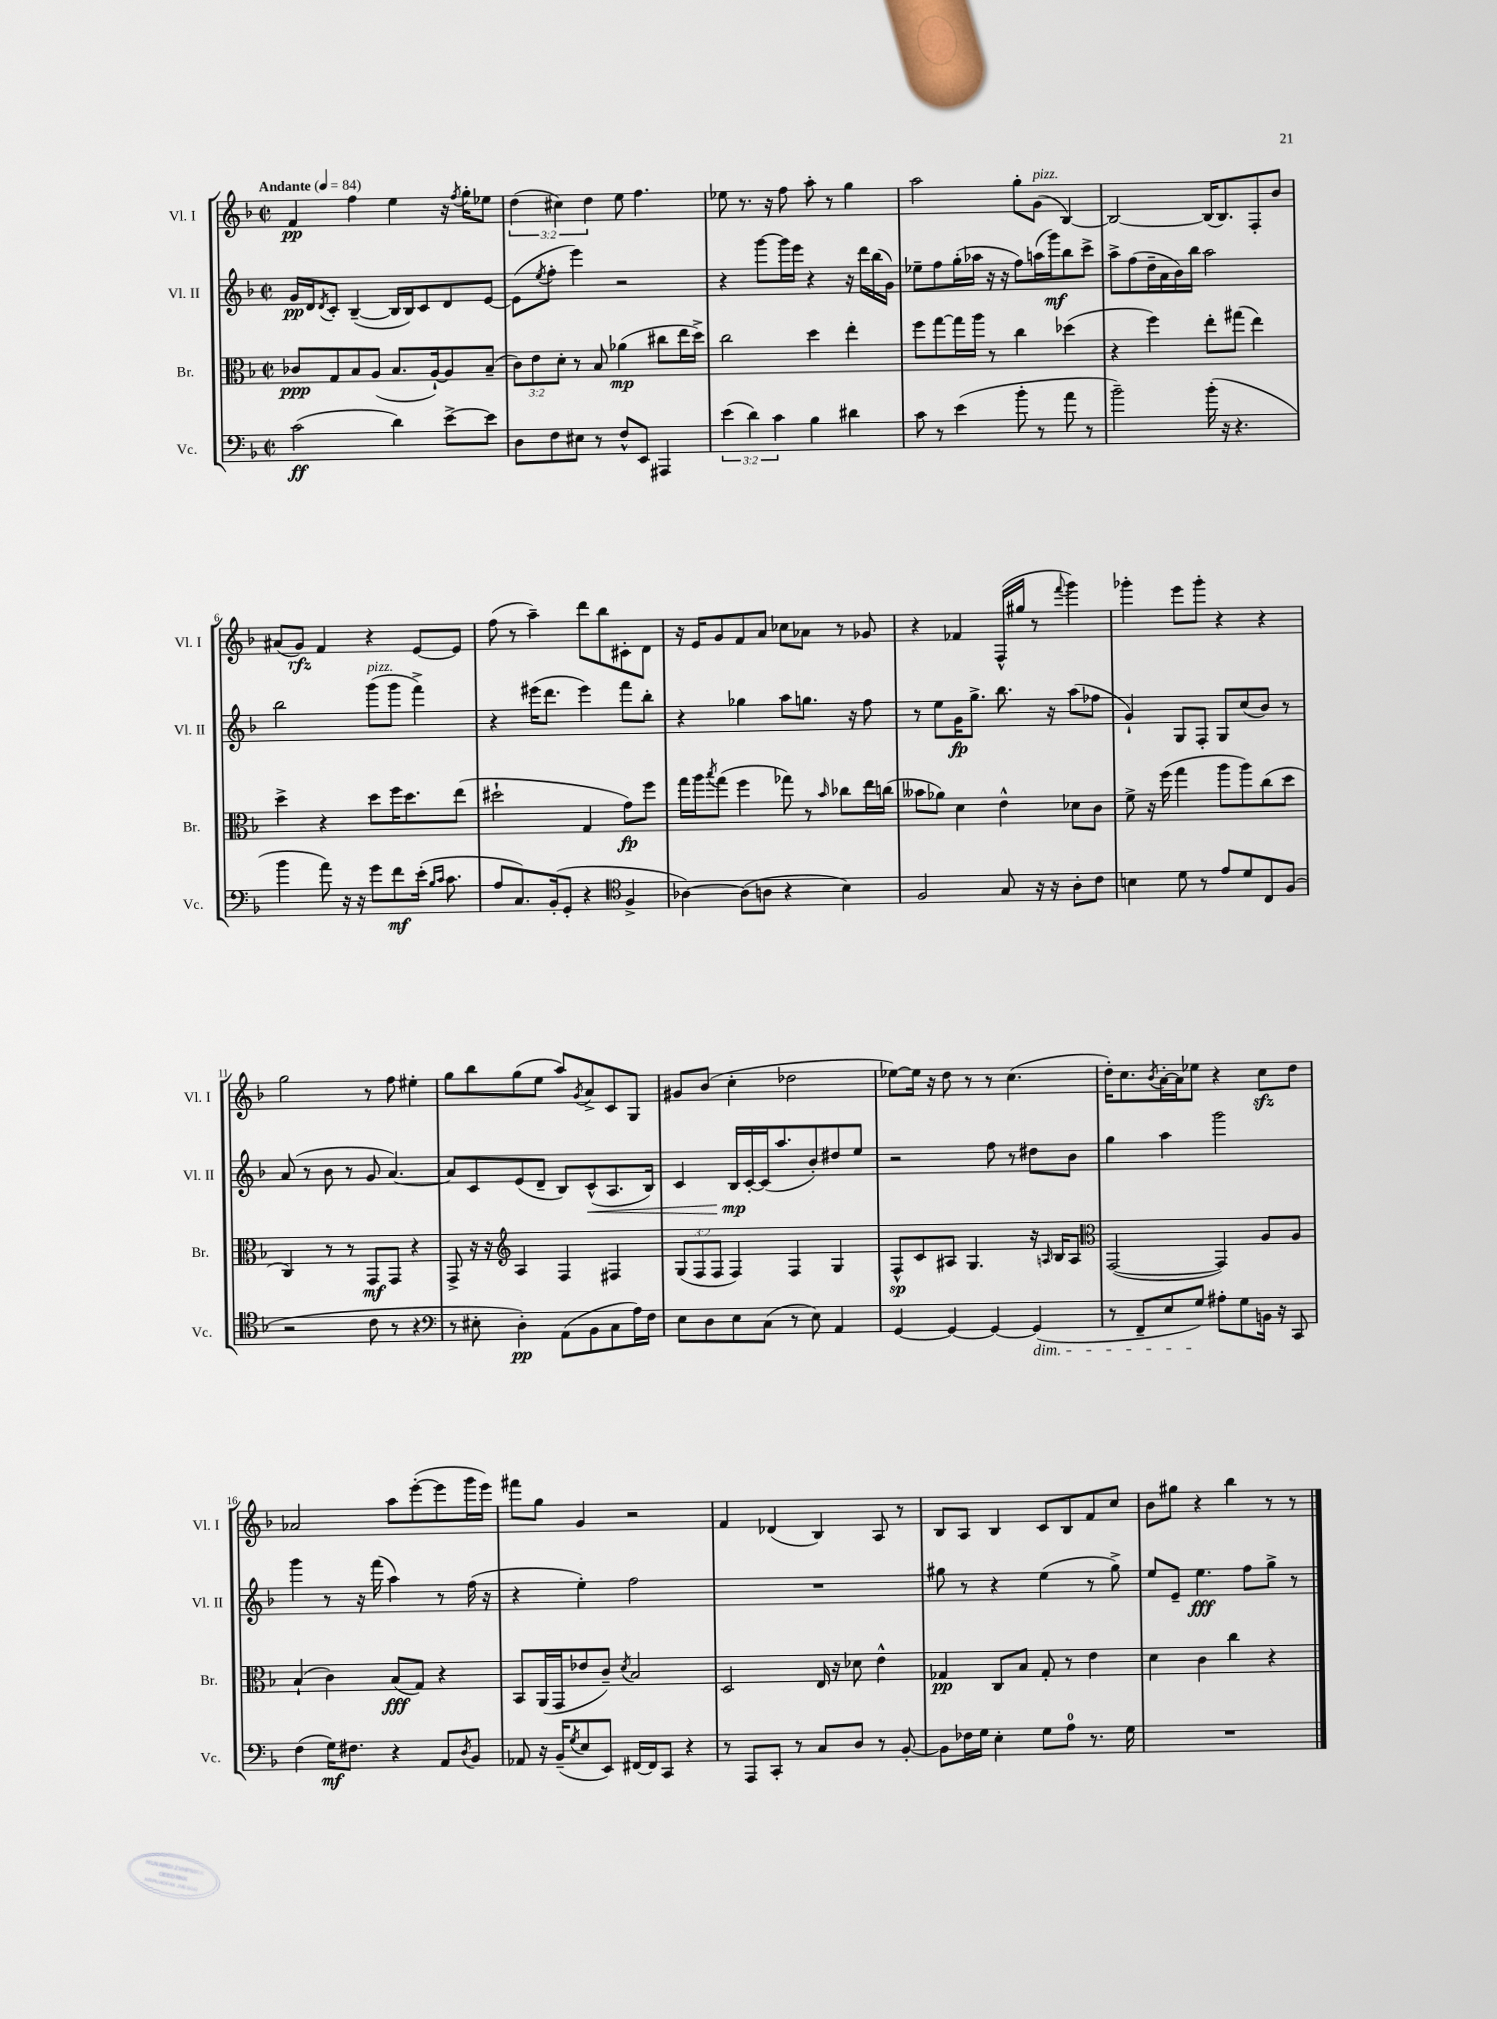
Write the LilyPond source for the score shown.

<<
\new StaffGroup <<
\new Staff = "s0" \with { instrumentName = "Vl. I" shortInstrumentName = "Vl. I" } {
    \clef treble \key f \major \defaultTimeSignature \time 2/2 \override Staff.TupletNumber.text = #tuplet-number::calc-fraction-text \tempo "Andante" 4 = 84
    f'4\pp f''4 e''4 r16 \acciaccatura { f''8 } g''16-. ees''8 |
    \tuplet 3/2 { d''4( cis''4) d''4 } e''8 f''4. |
    ees''8 r8. r16 f''8 a''8-. r8 g''4 |
    a''2 g''8-. g'8^\markup { \italic "pizz." }( bes4~) |
    bes2~ bes16( bes8.) f8-. bes'8 |
    ais'8( g'8\rfz) f'4 r4 e'8~ e'8 |
    f''8( r8 a''4--) d'''8 bes''8 cis'8-. d'8 |
    r16 e'16 g'8 f'8 a'8 ces''8 aes'8 r8 ges'8 |
    r4 fes'4 f16-^( gis''16 r8 \appoggiatura { f'''8 } g'''4) |
    ges'''4-. e'''8 ges'''8-. r4 r4 |
    g''2 r8 f''8 eis''4-. |
    g''8 bes''8 g''8( e''8 a''8) \acciaccatura { g'8 } a'8-> c'8 g8 |
    gis'8 bes'8( c''4-. des''2 |
    ees''8~) ees''16 r16 d''8 r8 r8 c''4.( |
    d''16-.) c''8. \acciaccatura { bes'8 } a'16~-. a'16 ees''8 r4 c''8\sfz d''8 |
    aes'2 a''8 e'''8~-.( e'''8 g'''16 e'''16) |
    fis'''8 g''8 g'4 r2 |
    f'4 des'4( bes4) a8 r8 |
    bes8 a8 bes4 c'8 bes8 f'8 c''8 |
    bes'8 gis''8 r4 bes''4 r8 r8 \bar "|." |
}
\new Staff = "s1" \with { instrumentName = "Vl. II" shortInstrumentName = "Vl. II" } {
    \clef treble \key f \major \defaultTimeSignature \time 2/2
    g'16\pp d'16 \acciaccatura { d'8 } c'8-. bes4~--( bes16 bes16) c'8 d'8 e'8~ |
    e'8( \acciaccatura { e''8 } f''8-. e'''4) r2 |
    r4 g'''8~ g'''16 e'''16 r4 r16 d'''16 bes''16( g'16) |
    ees''8-- f''8 g''16-.( aes''16 r16 r16 f''8) a''16( g'''16\mf) bes''8 c'''8-> |
    a''8-> f''8( d''16-- a'16 bes'16) bes''16 a''2 |
    bes''2 g'''8^\markup { \italic "pizz." }( g'''8 f'''4->) |
    r4 eis'''16( d'''8. eis'''4) f'''8 bes''8-. |
    r4 ges''4 a''8 g''8. r16 f''8 |
    r8 e''8 g'16\fp g''8.-> bes''8. r16 a''8( fes''8 |
    g'4-!) g8 f8-. g8 c''8( bes'8) r8 |
    a'8( r8 bes'8 r8 g'8 a'4.~) |
    a'8 c'8 e'8( d'8-- bes8) c'8-^\<( a8. bes16) |
    c'4 bes16\mp\! c'16~-. c'16( a''8. bes'8-.) dis''8 e''8 |
    r2 f''8 r8 dis''8 bes'8 |
    g''4 a''4 g'''2 |
    g'''4 r8 r16 f'''16( a''4) r8 f''16( r16 |
    r4 e''4-.) f''2 |
    R1 |
    gis''8 r8 r4 e''4( r8 gis''8->) |
    e''8 e'8-- e''4.\fff f''8 g''8-> r8 \bar "|." |
}
\new Staff = "s2" \with { instrumentName = "Br." shortInstrumentName = "Br." } {
    \clef alto \key f \major \defaultTimeSignature \time 2/2 \override Staff.TupletNumber.text = #tuplet-number::calc-fraction-text
    ces'8\ppp g8 bes8 a8( bes8. a16~-!) a8 bes8--( |
    \tuplet 3/2 { c'8) e'8 d'8-. } r8 bes8 aes'4\mp( cis''8 e''16 d''16->) |
    c''2 d''4 e''4-. |
    f''8 g''8~ g''16 a''16 r8 c''4 des''4( |
    r4 f''4) e''8-. gis''8( e''4) |
    d''4-> r4 d''8 f''16 d''8. e''8( |
    dis''2-! g4 g'8\fp) f''8 |
    g''16 a''16 \acciaccatura { bes''8 } g''8( f''4 ges''8) r8 \grace { bes'16 } ces''8 e''16 c''16( |
    beses'8 aes'8) d'4 e'4-^ des'8 c'8 |
    f'8-> r16 f''16( g''4 a''8 a''8) c''8( d''8 |
    c4) r8 r8 g,8\mf g,8 r4 |
    g,8-> r16 r16 \clef treble a4 f4 fis4 |
    \tuplet 3/2 { g8( f8 f8 } f4) f4 g4 |
    f8-^\sp c'8 ais8 g4. r16 \grace { a16 } bes16 a8 |
    \clef alto g,2~( g,4) a8 a8 |
    bes4-!( c'4) bes8\fff( g8) r4 |
    bes,8 a,16( g,16 ees'8 c'8--) \acciaccatura { d'8 } bes2 |
    d2 e16 r16 des'8 e'4-^ |
    ges4\pp c8 bes8 ges8-. r8 e'4 |
    d'4 c'4 c''4 r4 \bar "|." |
}
\new Staff = "s3" \with { instrumentName = "Vc." shortInstrumentName = "Vc." } {
    \clef bass \key f \major \defaultTimeSignature \time 2/2 \override Staff.TupletNumber.text = #tuplet-number::calc-fraction-text
    c'2\ff( d'4) e'8~-> e'8 |
    d8 f8 eis8 r8 f8-^ e,8 ais,,4 |
    \tuplet 3/2 { e'4( d'4) c'4 } bes4 dis'4 |
    c'8 r8 e'4( bes'8-. r8 a'8 r8 |
    bes'2--) bes'16-.( r16 r4. |
    bes'4 a'8) r16 r16 g'8 f'8\mf e'16-.( \grace { bes16 c'16 } c'8. |
    a8 c8.) bes,16-.( g,8-. r4 \clef tenor f4-> |
    aes4~) aes8( a8 r4 bes4) |
    f2 g8 r16 r16 a8-. c'8 |
    b4 d'8 r8 e'8 d'8 c8 f8( |
    r2 c'8 r8 r4 |
    \clef bass r8 eis8-. d4-.\pp) a,8( bes,8 c8 a16) f16 |
    e8 d8 e8 c8( r8 e8) a,4 |
    g,4~ g,4~ g,4~ g,4\dim( |
    r8 f,8-- e8 g8\!) ais8-. g8 b,16 r16 c,8 |
    f4( g16\mf) fis8. r4 a,8 \acciaccatura { d8 } bes,8 |
    aes,8 r16 bes,16--( \acciaccatura { g8 } e8 e,8) fis,16~ fis,16 c,8 r4 |
    r8 a,,8 c,8-. r8 c8 d8 r8 bes,8~-. |
    bes,8 fes16 g16 e4-. g8 a8-0 r8. g16 |
    R1 \bar "|." |
}
>>
>>
